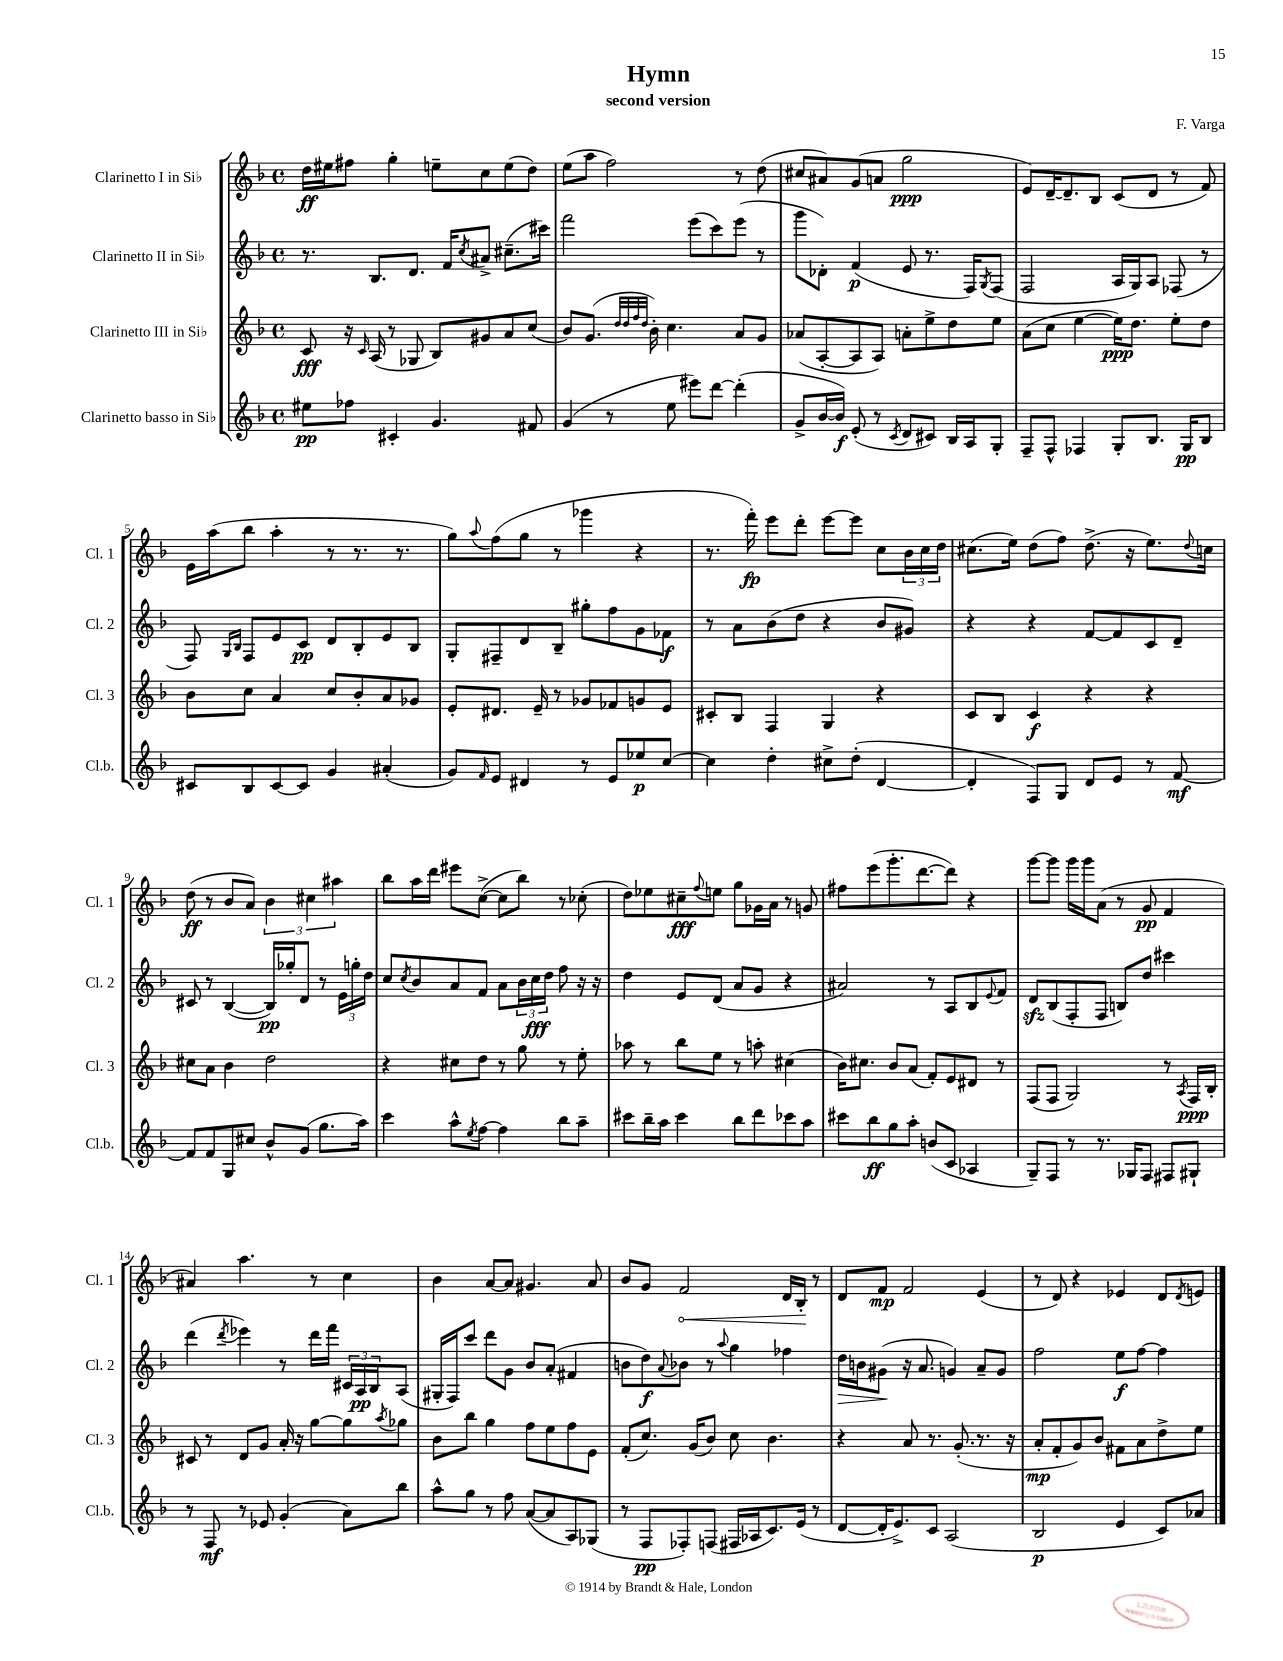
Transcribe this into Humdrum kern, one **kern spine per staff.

**kern	**dynam	**kern	**dynam	**kern	**dynam	**kern	**dynam
*part4	*part4	*part3	*part3	*part2	*part2	*part1	*part1
*staff4	*staff4	*staff3	*staff3	*staff2	*staff2	*staff1	*staff1
*I"Clarinetto basso in Si♭	*	*I"Clarinetto III in Si♭	*	*I"Clarinetto II in Si♭	*	*I"Clarinetto I in Si♭	*
*I'Cl.b.	*	*I'Cl. 3	*	*I'Cl. 2	*	*I'Cl. 1	*
*clefG2	*	*clefG2	*	*clefG2	*	*clefG2	*
*k[b-]	*	*k[b-]	*	*k[b-]	*	*k[b-]	*
*M4/4	*	*M4/4	*	*M4/4	*	*M4/4	*
*met(c)	*	*met(c)	*	*met(c)	*	*met(c)	*
=1	=1	=1	=1	=1	=1	=1	=1
8ee#X\L	pp	8c/	fff	8.r	.	16dd\LL	ff
.	.	.	.	.	.	16ee#X\J	.
8ff-X\J	.	16r	.	.	.	8ff#X\J	.
.	.	16qqc/	.	.	.	.	.
.	.	(16A/	.	8.B-/L	.	.	.
4c#X'/	.	8r	.	.	.	4gg'\	.
.	.	8G-X/	.	8.d/J	.	.	.
4.g/	.	8B-/L)	.	.	.	8een~\L	.
.	.	.	.	16f/KL	.	.	.
.	.	.	.	8qcc/	.	.	.
.	.	8g#X/	.	8a#X^/J	.	8cc\	.
.	.	8a/	.	(8.cc#X~\L	.	(8ee\	.
8f#X/	.	(8cc/J	.	.	.	8dd\J)	.
.	.	.	.	16ccc#X\Jk)	.	.	.
=2	=2	=2	=2	=2	=2	=2	=2
(4g/	.	8b-/L)	.	2fff\	.	(8ee\L	.
.	.	(8.g/J	.	.	.	8aa\J	.
8r	.	.	.	.	.	2ff\)	.
.	.	32qqdd/LLL	.	.	.	.	.
.	.	32qqdd/	.	.	.	.	.
.	.	32qqff/	.	.	.	.	.
.	.	32qqdd/JJJ	.	.	.	.	.
.	.	16b-'\)	.	.	.	.	.
8ee\	.	4.cc\	.	.	.	.	.
8eee#X\L)	.	.	.	(8eee\L	.	.	.
[8ddd\J	.	.	.	8ccc\)	.	.	.
(4ddd'\]	.	8a/L	.	(8eee\J	.	8r	.
.	.	8g/J	.	8r	.	(8dd\	.
=3	=3	=3	=3	=3	=3	=3	=3
8g^/L	.	(8a-X/L	.	8ggg\L	.	8cc#X/L	.
[16b-/L	.	[8A'/	.	8d-X'\J)	.	8a#X/)	.
16b-/JJ])	f	.	.	.	.	.	.
(8e'/	.	8A/]	.	(4f/	p	(8g/	.
8r	.	8A/J)	.	.	.	8an/J	.
8qc/	.	.	.	.	.	.	.
8d/L	.	8an'\L	.	8e/	.	2gg\	ppp
8c#X/J)	.	8ee^\	.	8.r	.	.	.
16B-/LL	.	8dd\	.	.	.	.	.
16A/J	.	.	.	16F/KL)	.	.	.
.	.	.	.	8qG/	.	.	.
8G'/J	.	8ee\J	.	(8F/J	.	.	.
=4	=4	=4	=4	=4	=4	=4	=4
8F~/L	.	(8a\L	.	2F/	.	8e/L)	.
8F^^/J	.	8cc\J	.	.	.	[16d~/K	.
.	.	.	.	.	.	8.d~/]	.
4F-X/	.	[4ee\	.	.	.	.	.
.	.	.	.	.	.	8B-/J	.
8G'/L	.	16ee\KL])	ppp	16A/LL	.	(8c/L	.
.	.	8.dd\J	.	16G/J)	.	.	.
8.B-/J	.	.	.	8A/J	.	8d/J	.
.	.	8ee'\L	.	(8F-X/	.	8r	.
16G/KL	pp	.	.	.	.	.	.
8B-/J	.	8dd\J	.	8r	.	8f/)	.
!!LO:LB:g=z
=5	=5	=5	=5	=5	=5	=5	=5
8c#X/L	.	8b-\L	.	8F/)	.	16e\LL	.
.	.	.	.	.	.	(16aa\J	.
.	.	.	.	16qqG/LL	.	.	.
.	.	.	.	16qqB-/JJ	.	.	.
8B-/	.	8cc\J	.	8F/L	.	8bb-\J	.
[8c#/	.	4a/	.	8e/	.	4aa'\	.
8c#/J]	.	.	.	8c/J	pp	.	.
4g/	.	8cc/L	.	8d/L	.	8r	.
.	.	8b-'/	.	8B-'/	.	8.r	.
(4a#X'/	.	8a/	.	8e/	.	.	.
.	.	.	.	.	.	8.r	.
.	.	8g-X/J	.	8B-/J	.	.	.
=6	=6	=6	=6	=6	=6	=6	=6
8g/L)	.	8e'/L	.	8G'/L	.	8gg\L)	.
16qqf/	.	.	.	.	.	8qqaa/	.
8e/J	.	8.d#X/J	.	8F#X~/	.	(8ff\	.
4d#X/	.	.	.	8d/	.	8gg\J	.
.	.	16e~/	.	.	.	.	.
.	.	8r	.	8B-~/J	.	8r	.
8r	.	8g-X/L	.	8gg#X'\L	.	4ggg-X\	.
8e/L	.	8f-X/	.	8ff\	.	.	.
8ee-X/	p	8gn/	.	8g\	.	4r	.
[8cc/J	.	8e/J	.	8f-X\J	f	.	.
=7	=7	=7	=7	=7	=7	=7	=7
4cc\]	.	8c#X'/L	.	8r	.	8.r	.
.	.	8B-/J	.	8a\L	.	.	.
.	.	.	.	.	.	16fff'\)	fp
4dd'\	.	4F/	.	(8b-\	.	8eee\L	.
.	.	.	.	8dd\J	.	8ddd'\J	.
8cc#X^\L	.	4G/	.	4r	.	[8eee\L	.
(8dd'\J	.	.	.	.	.	8eee\J]	.
[4d/	.	4r	.	8b-/L	.	8cc\L	.
.	.	.	.	8g#X/J)	.	24b-\L	.
.	.	.	.	.	.	24cc\	.
.	.	.	.	.	.	24dd\JJ	.
=8	=8	=8	=8	=8	=8	=8	=8
4d'/]	.	8c/L	.	4r	.	(8.cc#X\L	.
.	.	8B-/J	.	.	.	.	.
.	.	.	.	.	.	16ee\Jk)	.
8F/L)	.	4c/	f	4r	.	(8dd\L	.
8G/J	.	.	.	.	.	8ff\J)	.
8d/L	.	4r	.	[8f/L	.	(8.dd^\	.
8e/J	.	.	.	8f/]	.	.	.
.	.	.	.	.	.	16r	.
8r	.	4r	.	8c/	.	8.ee\L)	.
[8f/	mf	.	.	8d~/J	.	.	.
.	.	.	.	.	.	8qqdd/	.
.	.	.	.	.	.	16ccn\Jk	.
!!LO:LB:g=z
=9	=9	=9	=9	=9	=9	=9	=9
8f/L]	.	8cc#X\L	.	8c#X/	.	(8dd\	ff
8f/	.	8a\J	.	8r	.	8r	.
8G/	.	4b-\	.	([4B-/	.	8b-/L	.
8cc#X/J	.	.	.	.	.	8a/J)	.
8b-^^/L	.	2dd\	.	16B-/LL])	pp	6b-\	.
.	.	.	.	16gg-X'/J	.	.	.
(8g/J	.	.	.	8d/J	.	.	.
.	.	.	.	.	.	6cc#X\	.
8.gg\L	.	.	.	8r	.	.	.
.	.	.	.	.	.	6aa#X\	.
.	.	.	.	24e\LL	.	.	.
.	.	.	.	24ggn'\	.	.	.
16aa\Jk)	.	.	.	.	.	.	.
.	.	.	.	24dd\JJ	.	.	.
=10	=10	=10	=10	=10	=10	=10	=10
4ccc\	.	4r	.	8cc/L	.	8bb-\L	.
.	.	.	.	8qcc/	.	.	.
.	.	.	.	8b-/	.	16aa\L	.
.	.	.	.	.	.	16ddd\JJ	.
8aa^^\L	.	8cc#X\L	.	8a/	.	8eee#X\L	.
8qee/	.	.	.	.	.	.	.
[8ff\J	.	8dd\J	.	8f/J	.	([8cc^\J	.
4ff\]	.	8r	.	8a\L	.	8cc\L]	.
.	.	8gg\	.	24b-\L	.	8bb-\J)	.
.	.	.	.	24cc\	fff	.	.
.	.	.	.	24dd\JJ	.	.	.
8bb-\L	.	8r	.	8ff\	.	8r	.
8aa~\J	.	8ee'\	.	16r	.	(8cc-X'\	.
.	.	.	.	16r	.	.	.
=11	=11	=11	=11	=11	=11	=11	=11
8ccc#X\L	.	8aa-X\	.	4dd\	.	8dd\L)	.
16bb-~\L	.	8r	.	.	.	8ee-X\	.
16aa\JJ	.	.	.	.	.	.	.
4ccc#\	.	8bb-\L	.	8e/L	.	8cc#X~\	fff
.	.	.	.	.	.	8qqff/	.
.	.	8ee\J	.	(8d/J	.	8een\J	.
8bb-\L	.	8r	.	8a/L	.	8gg\L	.
8ddd\	.	8aan'\	.	8g/J	.	16g-X\L	.
.	.	.	.	.	.	16a\JJ	.
8ccc-X\	.	(4cc#X\	.	4r	.	8r	.
8aa\J	.	.	.	.	.	8gn/	.
=12	=12	=12	=12	=12	=12	=12	=12
8ccc#X\L	.	16b-\KL)	.	2a#X/)	.	8ff#X\L	.
.	.	8.cc#X\J	.	.	.	.	.
8bb-\	ff	.	.	.	.	(8eee\	.
8gg\	.	8b-/L	.	.	.	8.ggg'\	.
8aa'\J	.	(8a/J	.	.	.	.	.
.	.	.	.	.	.	[8.ddd\	.
(8bn/L	.	8f'/L)	.	8r	.	.	.
8c/J	.	8e/	.	8A/L	.	8ddd\J])	.
4A-X/	.	8d#X/J	.	8B-/	.	4r	.
.	.	.	.	8qqe/	.	.	.
.	.	8r	.	8f/J	.	.	.
=13	=13	=13	=13	=13	=13	=13	=13
8G~/L)	.	(8F/L	.	8dzz/L	.	[8ggg\L	.
8F/J	.	8F/J	.	(8B-/	.	8ggg\J]	.
8r	.	2G/)	.	8F'/	.	16ggg\LL	.
.	.	.	.	.	.	16ggg\J	.
8.r	.	.	.	8F/J	.	(8a\J	.
.	.	.	.	8Bn/L)	.	8r	.
16G-X/KL	.	.	.	.	.	.	.
8F/J	.	.	.	8dd/J	.	8g/	pp
8F#X/L	.	8r	.	4ccc#X\	.	4f/	.
.	.	8qA/	.	.	.	.	.
8G#X`/J	.	16F/LL	ppp	.	.	.	.
.	.	16B-'/JJ	.	.	.	.	.
!!LO:LB:g=z
=14	=14	=14	=14	=14	=14	=14	=14
8r	.	8c#X/	.	(4ddd\	.	4a#X/)	.
8F/	mf	8r	.	.	.	.	.
.	.	.	.	8qddd/	.	.	.
8r	.	8d/L	.	4eee-X\)	.	4.aa\	.
8e-X/	.	8g/J	.	.	.	.	.
(4g'/	.	16a'/	.	8r	.	.	.
.	.	16r	.	.	.	.	.
.	.	[8gg\L	.	16ddd\LL	.	8r	.
.	.	.	.	16fff\JJ	.	.	.
8a\L)	.	8gg\]	.	24c#X/LL	.	4cc\	.
.	.	.	.	24A/	pp	.	.
.	.	.	.	24B-/J	.	.	.
.	.	8qaa/	.	.	.	.	.
8bb-\J	.	8gg-X\J	.	(8A/J	.	.	.
=15	=15	=15	=15	=15	=15	=15	=15
8aa^^\L	.	8b-\L	.	16G#X'/LL	.	4b-\	.
.	.	.	.	16F/J)	.	.	.
8gg\J	.	8bb-\J	.	8ccc/J	.	.	.
8r	.	4gg\	.	8ddd\L	.	[8a/L	.
8ff\	.	.	.	8g\J	.	8a/J]	.
([8a/L	.	8ff\L	.	8b-/L	.	4.g#X/	.
8a/]	.	8ee\	.	(8a'/J	.	.	.
8A/)	.	8ff\	.	4f#X/	.	.	.
(8G-X/J	.	8e\J	.	.	.	8a/	.
=16	=16	=16	=16	=16	=16	=16	=16
8r	.	(8f'/L	.	8bn\L	.	8b-/L	.
8F/L	pp	8.cc/J)	.	8dd\)	f	8g/J	.
.	.	.	.	8qqa/	.	.	.
!	!	!	!	!	!	!	!LO:HP:b
8F-X'/)	.	.	.	8b-X\J	.	2f/	<
.	.	(16g/KL	.	.	.	.	.
(8Fn/J	.	8b-/J)	.	8r	.	.	.
.	.	.	.	8qqaa/	.	.	.
16F#X/LL	.	8cc\	.	4gg\	.	.	.
16A-X/J	.	.	.	.	.	.	.
8.c/)	.	4.b-\	.	.	.	.	.
.	.	.	.	4ff-X\	.	16d/LL	.
(16e/Jk	.	.	.	.	.	16B-'/JJ	.
8r	.	.	.	.	.	8r	[
=17	=17	=17	=17	=17	=17	=17	=17
!	!	!	!	!	!LO:HP:b	!	!
[8d/L	.	4r	.	16dd\LL	>	8d/L	.
.	.	.	.	16bn\J	.	.	.
16d'/K]	.	.	.	(8g#X\J	.	8f/J	mp
8.e^/)	.	.	.	.	.	.	.
.	.	8a/	.	16r	]	2f/	.
.	.	.	.	8.a/	.	.	.
8c/J	.	8.r	.	.	.	.	.
(2A/	.	.	.	4gn/)	.	.	.
.	.	(8.g'/	.	.	.	.	.
.	.	8.r	.	8a~/L	.	(4e/	.
.	.	.	.	8g/J	.	.	.
.	.	16r	.	.	.	.	.
=18	=18	=18	=18	=18	=18	=18	=18
2B-/	p	8a'/L	mp	2ff\	.	8r	.
.	.	8f'/	.	.	.	8d/)	.
.	.	8g/)	.	.	.	4r	.
.	.	8b-/J	.	.	.	.	.
4e/	.	8f#X\L	.	8ee\L	f	4e-X/	.
.	.	8a\	.	[8ff\J	.	.	.
8c/L)	.	8dd^\	.	4ff\]	.	8d/L	.
.	.	.	.	.	.	8qd/	.
8a-X/J	.	8ee\J	.	.	.	8en/J	.
==	==	==	==	==	==	==	==
*-	*-	*-	*-	*-	*-	*-	*-
